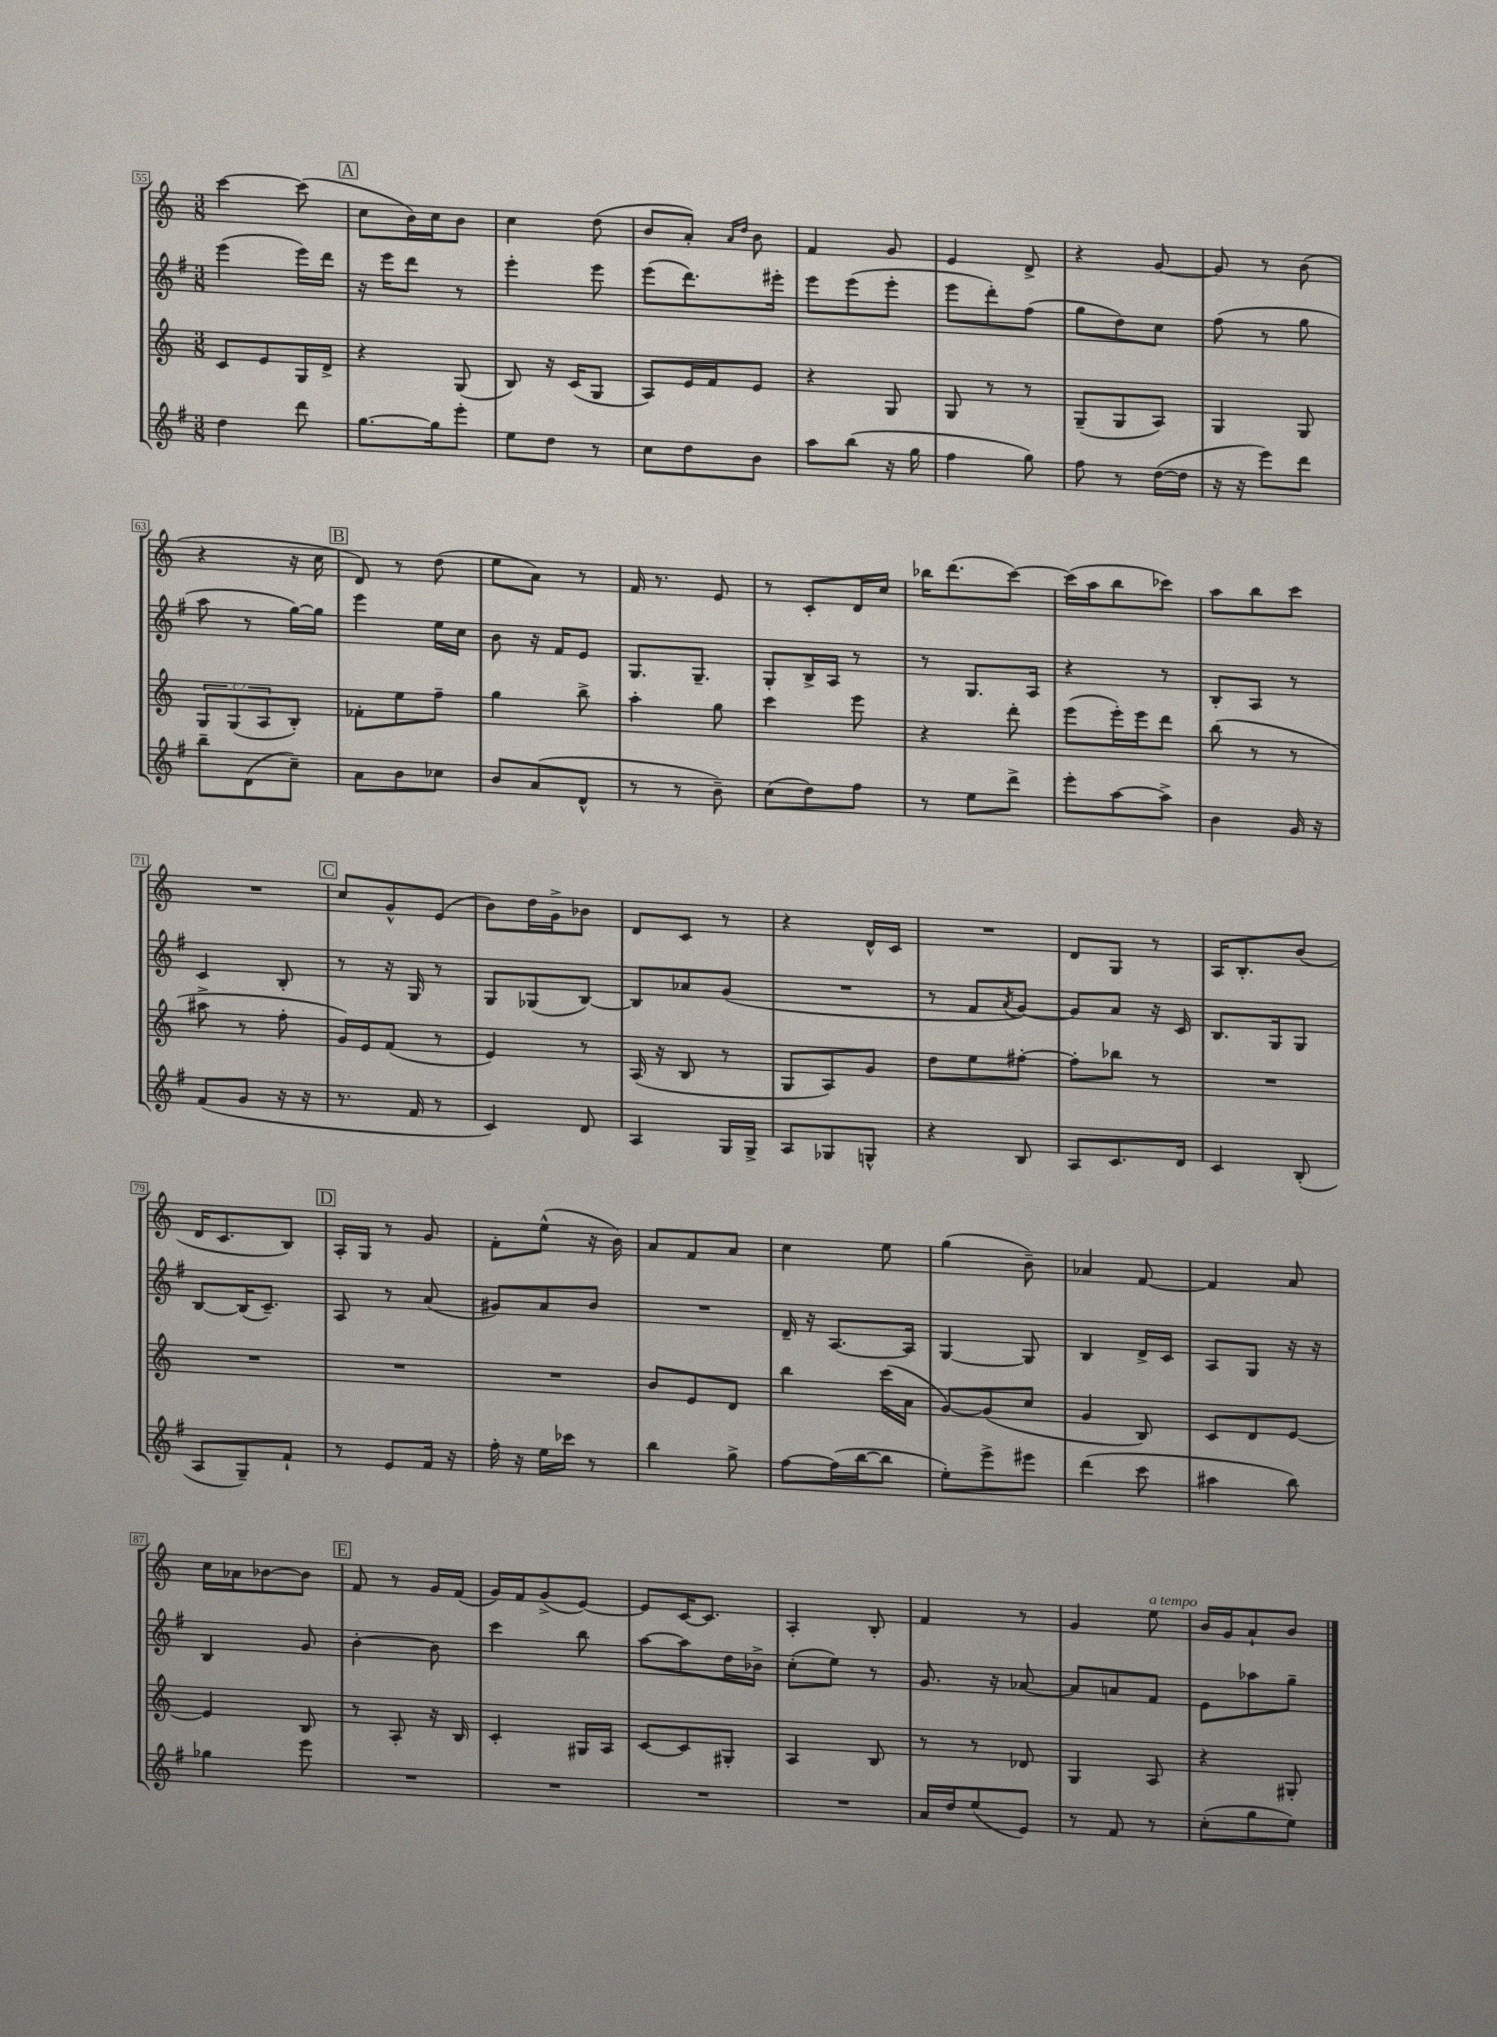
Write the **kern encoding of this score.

**kern	**kern	**kern	**kern
*staff4	*staff3	*staff2	*staff1
*clefG2	*clefG2	*clefG2	*clefG2
*k[f#]	*k[]	*k[f#]	*k[]
*M3/8	*M3/8	*M3/8	*M3/8
4dd	8c	(4eee	[4ccc
.	8e	.	.
8ddd	16G	16eee)	(8ccc]
.	16d^	16ddd	.
=	=	=	=
[8.gg	4r	16r	8cc
.	.	16eee	.
.	.	8ddd	16b)
16gg]	.	.	16cc
8eee'	(8G	8r	8b
=	=	=	=
8ee	8B)	4eee'	4cc
8dd	16r	.	.
.	(16c	.	.
8r	8G	8eee	(8dd
=	=	=	=
8cc	8A)	(8eee	8b
8dd	16e	8.ddd)	8a')
.	16f	.	.
.	.	.	16qqa
.	.	.	16qqdd
8b	8e	.	8b
.	.	16eee#'	.
=	=	=	=
8aa	4r	8eee	4f
(8bb	.	(8eee	.
16r	8G	8eee'	8g
16gg	.	.	.
=	=	=	=
4ff#	8G	8eee	4e
.	8r	8ddd')	.
8gg)	8r	(8ff#	8d^
=	=	=	=
8ff#	(8G~	8gg	4r
8r	8G	8dd)	.
([16dd	8A)	8cc	[8g
16dd]	.	.	.
=	=	=	=
16r	4G	(8ff#	8g]
16r	.	.	.
8eee)	.	8r	8r
8ddd	8G	8gg	(8b
=	=	=	=
8bb~	12G	8aa	4r
.	(12G	.	.
(8d	.	8r	.
.	12A	.	.
8cc~)	8B')	[16gg)	16r
.	.	16gg]	16cc
=	=	=	=
8a	8f-'	4eee	8d)
8b	8ee	.	8r
8cc-	8ff~	16ee	(8dd
.	.	16cc	.
=	=	=	=
8b	4gg	8b	8ee
(8a	.	16r	8a)
.	.	16f#	.
8d^^	8bb^	8e	8r
=	=	=	=
8r	4aa'	8.G	16f
.	.	.	8.r
8r	.	.	.
.	.	8.G~	.
8b~)	8gg	.	8e
=	=	=	=
(8cc	4ccc	8G'	8r
8dd)	.	16B^	8c'
.	.	16A	.
8ff#	8eee	8r	16d
.	.	.	16cc
=	=	=	=
8r	4r	8r	16bb-
.	.	.	(8.ddd
8ee	.	8.G	.
8ddd^	8ddd'	.	[8ccc)
.	.	16A	.
=	=	=	=
8eee'	(8eee	4r	(16ccc]
.	.	.	16aa
[8aa	16eee')	.	8bb
.	16eee	.	.
8aa^]	8ddd	8r	8ccc-)
=	=	=	=
4b	(8bb	8B'	8aa
.	8r	8A	8bb
16g	8r	8r	8ccc
16r	.	.	.
=	=	=	=
(8f#	8aa#^	4c	4.r
8g	8r	.	.
16r	8ff'	8B'	.
16r	.	.	.
=	=	=	=
8.r	16g)	8r	8cc
.	16e	.	.
.	(8f	16r	8g^^
16f#	.	16G	.
8r	8r	8r	(8e
=	=	=	=
4c)	4e)	8G	8b)
.	.	(8G-	16dd
.	.	.	16g^
8d	8r	[8B)	8b-
=	=	=	=
4A	(16A	8B]	8d
.	16r	.	.
.	8B	8a-	8c
16G	8r	(8g	8r
16G^	.	.	.
=	=	=	=
8A	8G	4.r	4r
8G-	8A)	.	.
8G^^	8g	.	16d^^
.	.	.	16c
=	=	=	=
4r	8dd	8r	4.r
.	8ee	8f#	.
.	.	8qa	.
8B	[8ff#'	[8g)	.
=	=	=	=
8A	8ff#']	8g]	8d
8.c	8bb-	8a	8G
.	8r	16r	8r
16d	.	16c	.
=	=	=	=
4c	4.r	8.B	16A
.	.	.	8.B'
.	.	16G	.
(8B'	.	8G	(8b
=	=	=	=
8A	4.r	[8B	16d
.	.	.	8.c
8G~)	.	(16B]	.
.	.	8.c~)	.
8f#`	.	.	8B)
=	=	=	=
8r	4.r	8A	16A'
.	.	.	16G
8e	.	8r	8r
16f#	.	(8a	8g
16r	.	.	.
=	=	=	=
16ff#'	4.r	8g#)	8f'
16r	.	.	.
16ee	.	8a	(8ee^^
16ccc-	.	.	.
8r	.	8b	16r
.	.	.	16b)
=	=	=	=
4bb	8b	4.r	8a
.	8e	.	8f
8gg^	8d	.	8a
=	=	=	=
[8ff#	4bb	16d~	4cc
.	.	16r	.
(16ff#]	.	[8.A	.
[16bb	.	.	.
8bb]	(16ccc	.	8ee
.	16a	16A]	.
=	=	=	=
8ee')	[8g)	[4G	(4gg
8eee^	(8g]	.	.
8eee#	8cc	8G]	8b~)
=	=	=	=
(4ddd	4g	4B	4a-
8ccc	8B)	16d^	[8f
.	.	16c	.
=	=	=	=
4aa#	8c	8A	4f]
.	8d	8G	.
8bb)	[8e	16r	8a
.	.	16r	.
=	=	=	=
4gg-	4e]	4B	16cc
.	.	.	16a-
.	.	.	[8b-
8eee	8B	8g	8b-]
=	=	=	=
4.r	8r	[4b'	8f
.	8A'	.	8r
.	16r	8b]	16g
.	16B	.	(16f
=	=	=	=
4.r	4c'	4ccc	16g)
.	.	.	16f
.	.	.	(8g^
.	16G#	8bb	[8e)
.	16A	.	.
=	=	=	=
4.r	[8c	[8aa	8e]
.	8c]	8aa]	[16c
.	.	.	8.c]
.	8G#'	16dd	.
.	.	16b-^	.
=	=	=	=
4.r	4A	(8cc'	4A'
.	.	8ee)	.
.	8B	8r	8B'
=	=	=	=
16a	8r	8.g	4f
16dd	.	.	.
(8ee	8r	.	.
.	.	16r	.
8e)	8d-	[8a-	8r
=	=	=	=
8r	4G	8a-]	4g
8f#	.	8a	.
8r	8A	8f#	8ee
=	=	=	=
(8cc'	4r	8e	16b
.	.	.	16g
8gg	.	8aa-	8a`
8ee)	8G#'	8gg~	8b
==	==	==	==
*-	*-	*-	*-
